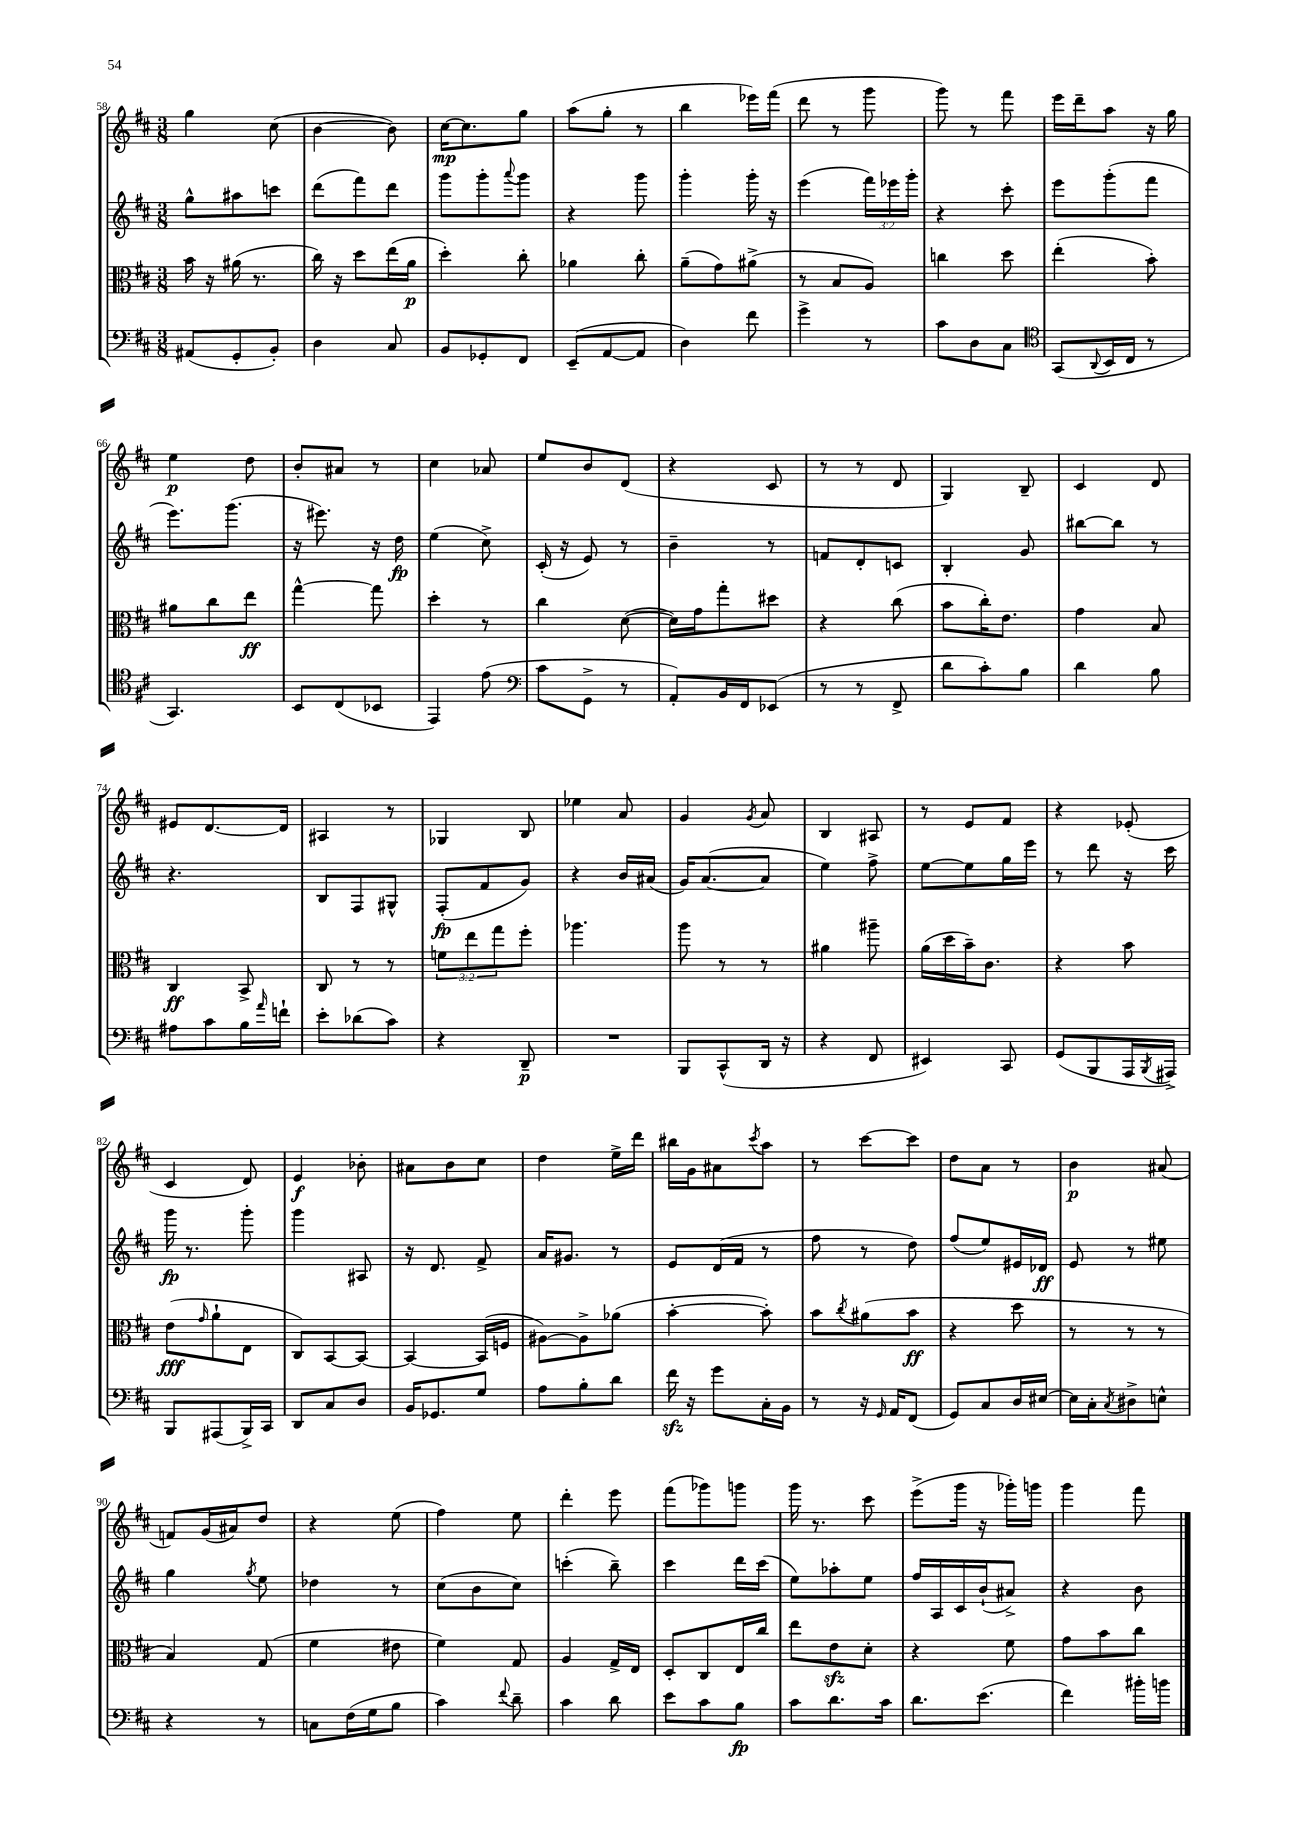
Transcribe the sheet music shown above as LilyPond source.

<<
\new StaffGroup <<
\new Staff = "s0" {
    \clef treble \key d \major \numericTimeSignature \time 3/8
    g''4 cis''8( |
    b'4~ b'8) |
    cis''16~\mp cis''8. g''8 |
    a''8( g''8-. r8 |
    b''4 ees'''16) fis'''16( |
    d'''8 r8 g'''8 |
    g'''8) r8 fis'''8 |
    e'''16 d'''16-- a''8 r16 g''16 |
    e''4\p d''8 |
    b'8-. ais'8 r8 |
    cis''4 aes'8 |
    e''8 b'8 d'8( |
    r4 cis'8 |
    r8 r8 d'8 |
    g4) b8-- |
    cis'4 d'8 |
    eis'8 d'8.~ d'16 |
    ais4 r8 |
    ges4 b8 |
    ees''4 a'8 |
    g'4 \acciaccatura { g'8 } a'8 |
    b4 ais8 |
    r8 e'8 fis'8 |
    r4 ees'8-.( |
    cis'4 d'8) |
    e'4\f bes'8-. |
    ais'8 b'8 cis''8 |
    d''4 e''16-> d'''16 |
    bis''16 g'16 ais'8 \acciaccatura { cis'''8 } a''8 |
    r8 cis'''8~ cis'''8 |
    d''8 a'8 r8 |
    b'4\p ais'8( |
    f'8) g'16( ais'16) d''8 |
    r4 e''8( |
    fis''4) e''8 |
    d'''4-. e'''8 |
    fis'''8( ges'''8) g'''8 |
    g'''16 r8. cis'''8 |
    e'''8->( g'''16 r16 ges'''16-.) g'''16 |
    g'''4 fis'''8 \bar "|." |
}
\new Staff = "s1" {
    \clef treble \key d \major \numericTimeSignature \time 3/8 \override Staff.TupletNumber.text = #tuplet-number::calc-fraction-text
    g''8-^ ais''8 c'''8 |
    d'''8( fis'''8) d'''8 |
    g'''8 g'''8-. \appoggiatura { a'''8 } g'''8 |
    r4 g'''8 |
    g'''4-. g'''16-. r16 |
    e'''4( \tuplet 3/2 { fis'''16) ees'''16 g'''16-. } |
    r4 cis'''8-. |
    e'''8 g'''8-.( fis'''8 |
    e'''8.) g'''8.( |
    r16 eis'''8.) r16 d''16\fp |
    e''4( cis''8->) |
    cis'16-.( r16 e'8) r8 |
    b'4-- r8 |
    f'8 d'8-. c'8 |
    b4-. g'8 |
    bis''8~ bis''8 r8 |
    r4. |
    b8 fis8 gis8-^ |
    fis8-.\fp( fis'8 g'8) |
    r4 b'16 ais'16( |
    g'16) a'8.~( a'8 |
    e''4) fis''8-> |
    e''8~ e''8 g''16 e'''16 |
    r8 d'''8 r16 cis'''16 |
    g'''16\fp r8. g'''8-. |
    g'''4 ais8 |
    r16 d'8. fis'8-> |
    a'16 gis'8. r8 |
    e'8 d'16( fis'16 r8 |
    fis''8 r8 d''8) |
    fis''8( e''8) eis'16 des'16\ff |
    e'8 r8 eis''8 |
    g''4 \acciaccatura { g''8 } e''8 |
    des''4 r8 |
    cis''8( b'8 cis''8) |
    c'''4-.( b''8--) |
    cis'''4 d'''16 cis'''16( |
    e''8) aes''8-. e''8 |
    fis''16 a16 cis'16 b'16-!( ais'8->) |
    r4 b'8 \bar "|." |
}
\new Staff = "s2" {
    \clef alto \key d \major \numericTimeSignature \time 3/8 \override Staff.TupletNumber.text = #tuplet-number::calc-fraction-text
    b'16 r16 ais'16( r8. |
    cis''16) r16 d''8 e''16( a'16\p |
    d''4-.) cis''8-. |
    aes'4 cis''8-. |
    a'8--( g'8) ais'8->( |
    r8 b8 a8) |
    c''4 d''8 |
    e''4-.( b'8-.) |
    ais'8 cis''8 e''8\ff |
    g''4~-^ g''8 |
    d''4-. r8 |
    cis''4 d'8~( |
    d'16) g'16 g''8-. dis''8 |
    r4 cis''8( |
    b'8 cis''16-.) e'8. |
    g'4 b8 |
    cis4\ff b,8-> |
    cis8 r8 r8 |
    \tuplet 3/2 { f'8 e''8 g''8 } fis''8-. |
    aes''4. |
    a''8 r8 r8 |
    ais'4 ais''8-- |
    a'16( d''16 b'16--) cis'8. |
    r4 b'8 |
    e'8\fff( \grace { g'16 } a'8-! e8 |
    cis8) b,8~ b,8~ |
    b,4~ b,16( f16 |
    ais8~) ais8-> aes'8( |
    b'4~-. b'8-.) |
    b'8 \acciaccatura { cis''8 } ais'8( b'8\ff |
    r4 d''8 |
    r8 r8 r8 |
    b4) g8( |
    fis'4 eis'8 |
    fis'4) g8 |
    a4 g16-> e16 |
    d8-. cis8 e16 cis''16 |
    e''8 e'8\sfz d'8-. |
    r4 fis'8 |
    g'8 b'8 cis''8 \bar "|." |
}
\new Staff = "s3" {
    \clef bass \key d \major \numericTimeSignature \time 3/8
    ais,8( g,8-. b,8-.) |
    d4 cis8 |
    b,8 ges,8-. fis,8 |
    e,8--( a,8~ a,8 |
    d4) fis'8 |
    g'4-> r8 |
    cis'8 d8 cis8 |
    \clef tenor g,8( \appoggiatura { a,8 } b,16 cis16 r8 |
    g,4.) |
    b,8 cis8( bes,8 |
    e,4) e'8( |
    \clef bass cis'8 g,8-> r8 |
    a,8-.) b,16 fis,16 ees,8( |
    r8 r8 fis,8-> |
    d'8 cis'8-.) b8 |
    d'4 b8 |
    ais8 cis'8 b16 \grace { a'16 } f'16-! |
    e'8-. des'8( cis'8) |
    r4 d,8--\p |
    R4. |
    b,,8 cis,8-^( d,16 r16 |
    r4 fis,8 |
    eis,4) cis,8 |
    g,8( b,,8 a,,16 \acciaccatura { b,,8 } ais,,16->) |
    b,,8 ais,,8( b,,16->) cis,16 |
    d,8 cis8 d8 |
    b,16 ges,8. g8 |
    a8 b8-. d'8 |
    fis'16\sfz r16 g'8 cis16-. b,16 |
    r8 r16 \grace { g,16 } a,16 fis,8( |
    g,8) cis8 d16 eis16~ |
    eis16 cis16-. \acciaccatura { cis8 } dis8-> e8-^ |
    r4 r8 |
    c8 fis16( g16 b8 |
    cis'4) \appoggiatura { fis'8 } d'8-- |
    cis'4 d'8 |
    e'8 cis'8 b8\fp |
    cis'8 d'8. cis'16 |
    d'8. e'8.( |
    fis'4) bis'16-. b'16 \bar "|." |
}
>>
>>
\layout { \context { \Score currentBarNumber = #58 } }
